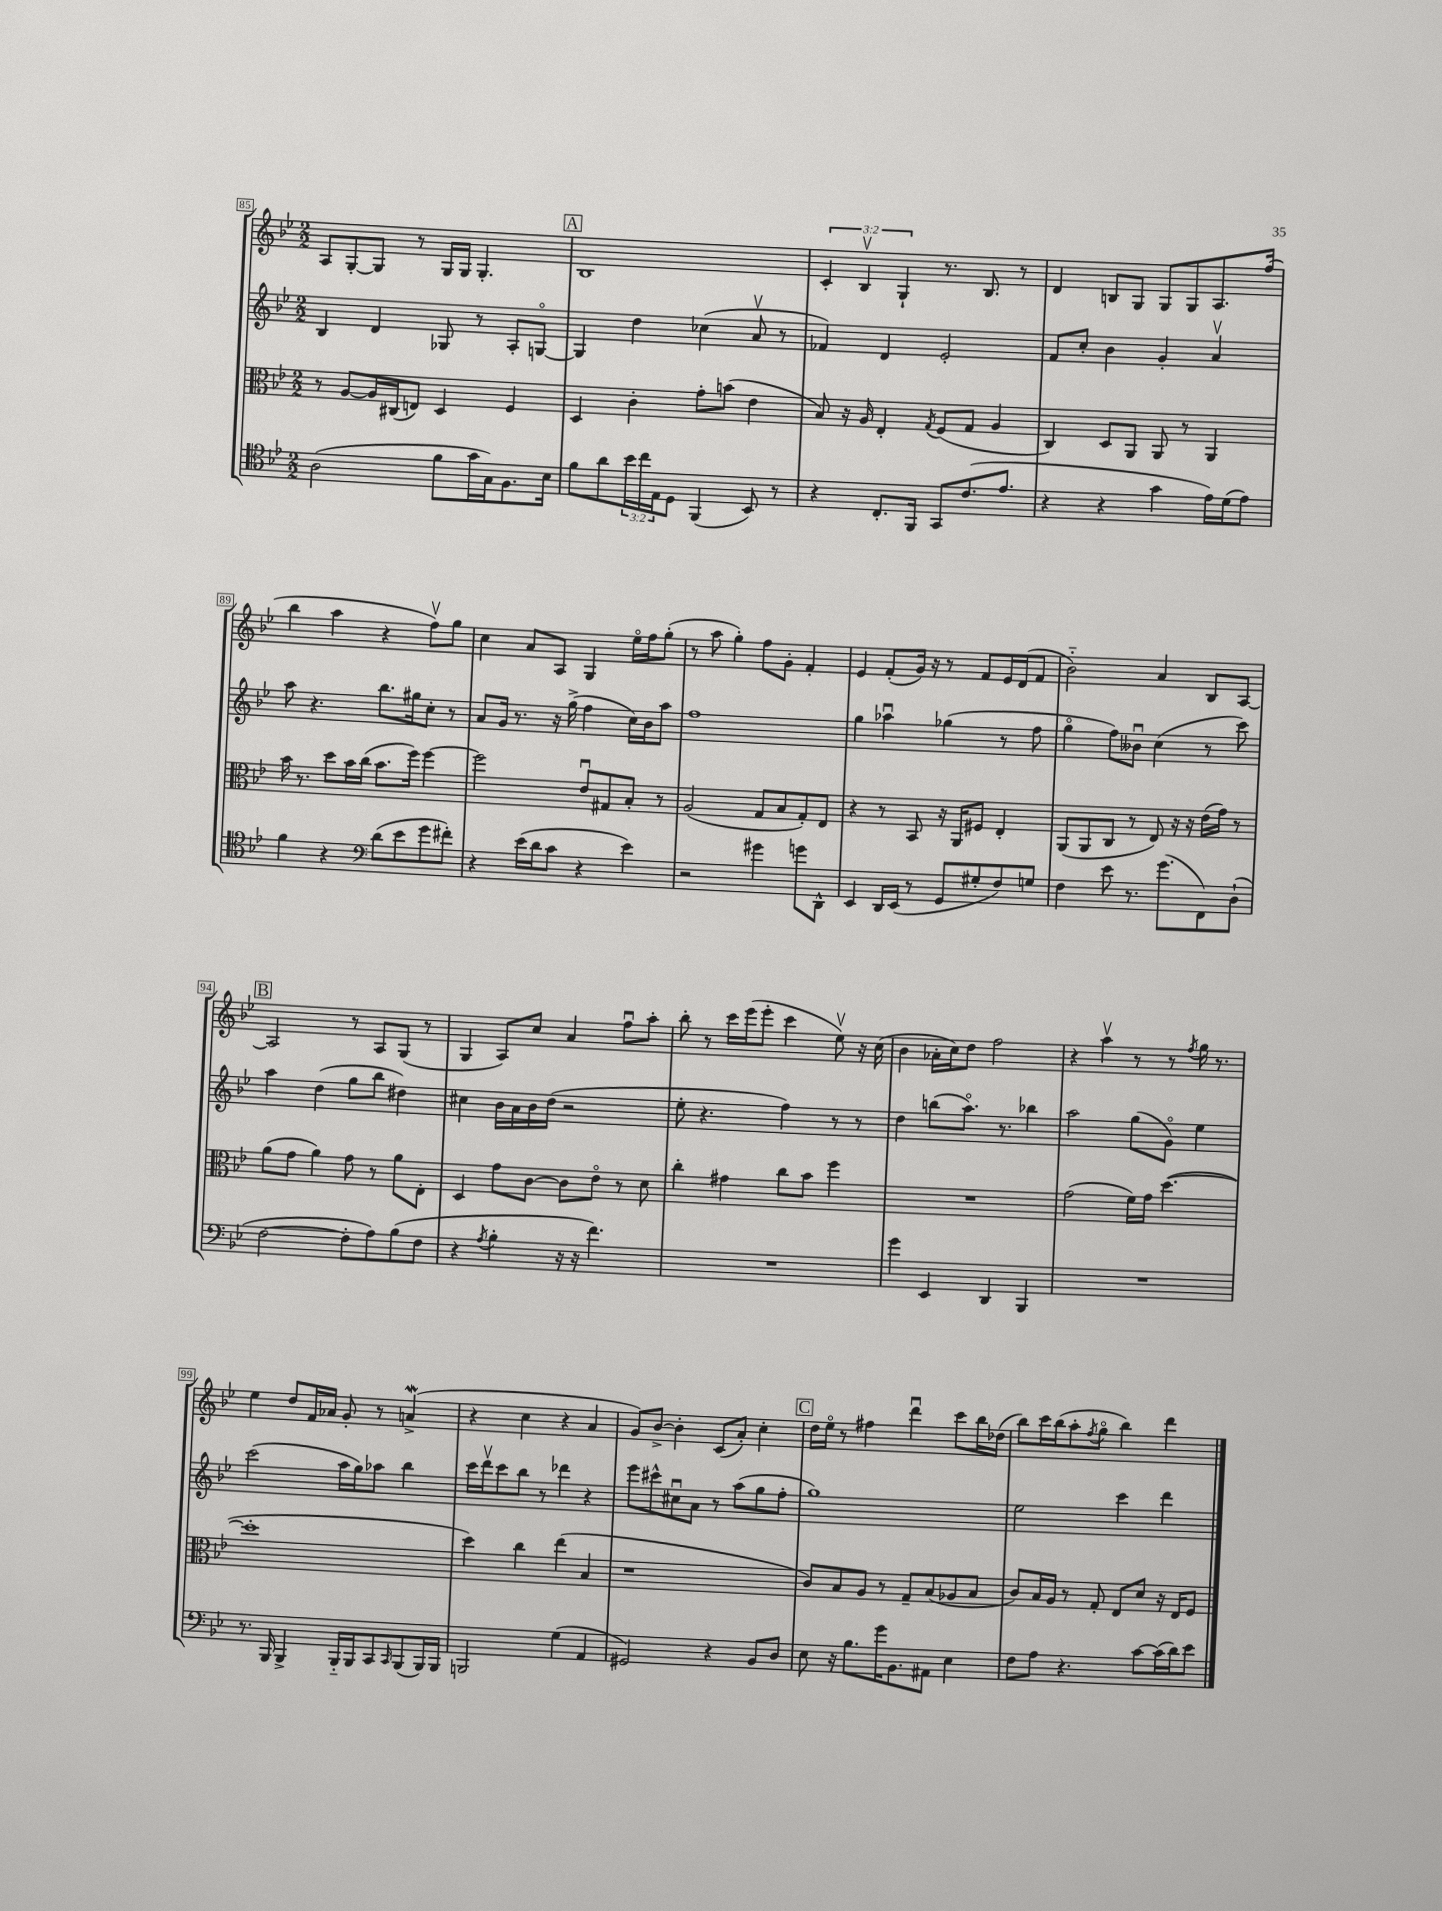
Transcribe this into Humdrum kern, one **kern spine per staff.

**kern	**kern	**kern	**kern
*part4	*part3	*part2	*part1
*staff4	*staff3	*staff2	*staff1
*clefC4	*clefC3	*clefG2	*clefG2
*k[b-e-]	*k[b-e-]	*k[b-e-]	*k[b-e-]
*M2/2	*M2/2	*M2/2	*M2/2
=85	=85	=85	=85
(2A\	8r	4B-/	8A/L
.	[8A/L	.	[8G'/
.	16A/L]	4d/	8G/J]
.	(16C#X/J	.	.
.	8En/J)	.	8r
8f\L	4D/	8G-X/	16G/LL
.	.	.	16G/JJ
16g\L	.	8r	4.G'/
16G\J)	.	.	.
8.F\	4F/	8A'/L	.
.	.	[8Gn/J	.
16B-\Jk	.	.	.
!!LO:REH:place=s1:t=A
=86	=86	=86	=86
8f\L	4D/	4G/]	1B-
8a\	.	.	.
24b-\L	4c'\	4dd\	.
24cc\	.	.	.
24E-\J	.	.	.
8D\J	.	.	.
(4FF/	8g'\L	(4cc-X\	.
.	(8bn\J	.	.
8BB-/)	4e-\	8av/	.
8r	.	8r	.
=87	=87	=87	=87
4r	8B-/)	4f-X/)	6c'/
.	16r	.	.
.	.	.	6B-v/
.	16A/	.	.
8.C'/L	4E-'/	4d/	.
.	.	.	6G`/
16FF/Jk	.	.	.
.	8qG/	.	.
8GG/L	(8F/L	2e-'/	8.r
(8.c/	8G/J	.	.
.	.	.	8.B-/
.	4A/	.	.
8.e-/J	.	.	.
.	.	.	8r
=88	=88	=88	=88
4r	4C/)	8f/L	4d/
.	.	8cc'/J	.
4r	8D/L	4b-\	8Bn/L
.	8AA/J	.	8G/J
4g\	8AA/	4g'/	8G/L
.	8r	.	8G/
16e-\LL)	4AA/	4av/	8.A/
(16d\J	.	.	.
8e-\J)	.	.	.
.	.	.	(16ff/Jk
!!LO:LB:g=z
=89	=89	=89	=89
4f\	16b-\	8aa\	4bb-\
.	8.r	.	.
.	.	4.r	.
4r	8dd\L	.	4aa\
.	16b-\L	.	.
.	(16cc\JJ	.	.
*clefF4	*	*	*
(8d\L	8.b-\L	8.bb-\L	4r
8e-\	.	.	.
.	16ff\Jk)	16gg#X\k	.
8g\	[4ff\	8cc'\J	8ffv\L)
8f#X'\J)	.	8r	8gg\J
=90	=90	=90	=90
4r	2ff\]	8a/L	4cc\
.	.	16g/Jk	.
.	.	8.r	.
(16e-\LL	.	.	8a/L
16d\J	.	.	.
8c\J	.	16r	8A/J
.	.	(16gg^\	.
4r	8e-u/L	4ff\	4G/
.	8G#X/	.	.
4e-\)	8B-'/J	16cc\LL)	16ee-\LL
.	.	16b-\J	16ff\J
.	8r	8aa\J	(8gg'\J
=91	=91	=91	=91
2r	(2A/	1ff	8r
.	.	.	8aa\
.	.	.	4gg'\)
4g#X\	8G/L	.	8ff\L
.	8B-/	.	8g'\J
8gn\L	8G'/)	.	4f'/
8DD^^\J	8E-/J	.	.
=92	=92	=92	=92
4EE-/	4r	4gg\	4e-/
16DD/LL	8r	4aa-Xu\	(8f'/L
(16EE-/JJ	.	.	.
8r	8BB-/	.	16g/Jk)
.	.	.	16r
8GG/L	16r	(4gg-X\	8r
.	16AA/KL	.	.
8G#X'/	8F#X/J	.	8f/L
8F/)	4E-'/	8r	16e-/L
.	.	.	(16d/J
8Gn/J	.	8ff\	8f/J
=93	=93	=93	=93
4F\	(8AA/L	4gg\	2b-\)
.	8AA/	.	.
8e-\	8C/J	8ff\L)	.
8.r	8r	8b--Xu\J	.
.	8E-/)	(4cc\	4a/
(8.g\L	.	.	.
.	16r	.	.
.	16r	.	.
8FF\)	(16e-\LL	8r	8B-/L
.	16g\JJ)	.	.
(8D`\J	8r	8ccc\)	[8A/J
!!LO:LB:g=z
!!LO:REH:place=s1:t=B
=94	=94	=94	=94
[2F\	(8a\L	4aa\	2A/]
.	8g\J	.	.
.	4a\)	(4dd\	.
8F'\L]	8g\	8gg\L	8r
8A\)	8r	8bb-\J	8A/L
(8B-\	8a\L	4dd#X\)	(8G/J
8F\J	8E-'\J	.	8r
=95	=95	=95	=95
4r	4D/	4cc#X\	4G/
8qA/	.	.	.
4B-'\	8g\L	16b-\LL	8A/L)
.	.	16a\	.
.	[8c\J	16b-\	8cc/J
.	.	(16dd\JJ	.
16r	8c\L]	2r	4a/
16r	.	.	.
4.f\)	8e-\J	.	.
.	8r	.	8ffu\L
.	8d\	.	8aa'\J
=96	=96	=96	=96
1r	4cc'\	8ee-'\	8bb-'\
.	.	4.r	8r
.	4g#X\	.	16ccc\LL
.	.	.	(16eee-\J
.	.	.	8eee-'\J
.	8cc\L	4ff\)	4ccc\
.	8b-\J	.	.
.	4ff\	8r	8ee-v\)
.	.	8r	16r
.	.	.	(16cc\
=97	=97	=97	=97
4g\	1r	4dd\	4b-\
4EE-/	.	(8bbn\L	16a-X'\LL
.	.	.	16cc\J)
.	.	8.aa\J)	8dd\J
4DD/	.	.	2ff\
.	.	8.r	.
4BBB-/	.	4bb-X\	.
=98	=98	=98	=98
1r	(2g\	2aa\	4r
.	.	.	4aav\
.	16f\LL)	(8gg\L	8r
.	16g\JJ	.	.
.	([4.dd\	8g\J)	8r
.	.	.	8qff/
.	.	4ee-\	16gg\
.	.	.	8.r
!!LO:LB:g=z
=99	=99	=99	=99
8.r	1dd']	(2ccc\	4ee-\
16BBB-/	.	.	.
4BBB-^/	.	.	8dd/L
.	.	.	16f/L
.	.	.	16a-X/JJ
16BBB-/LL	.	16aa\LL	8g'/
16BBB-/J	.	16gg\J)	.
8CC/	.	8aa-X\J	8r
16qqCC/	.	.	.
(8BBB-/	.	4bb-\	(4anW^/
16BBB-/L)	.	.	.
16BBB-/JJ	.	.	.
=100	=100	=100	=100
2BBBn/	4dd\)	16ccc\LL	4r
.	.	16dddv\J	.
.	.	8ccc\	.
.	4cc\	8bb-\J	4cc\
.	.	8r	.
(4G\	(4ee-\	4ddd-X\	4r
4AA/	4B-/	4r	4a/
=101	=101	=101	=101
2GG#X/)	1r	8eee-\L	8g/L)
.	.	8ccc#X^^\	[8b-^/J
.	.	8cc#Xu\	4b-'\]
.	.	8a\J	.
4r	.	8r	(8c/L
.	.	(8aa\L	8a'/J)
8BB-/L	.	8gg\	4cc'\
8D/J	.	8ff'\J	.
!!LO:REH:place=s1:t=C
=102	=102	=102	=102
8E-\	8c/L)	1gg)	16dd\LL
.	.	.	16ee-\JJ
16r	8B-/	.	8r
8.B-\L	.	.	.
.	8A/J	.	4ff#X\
16g\K	8r	.	.
8.BB-\	.	.	.
.	8G~/L	.	4dddu\
8AA#X\J	(8B-/	.	.
4E-\	8A-X/	.	8ccc\L
.	8B-/J	.	16bb-\L
.	.	.	(16dd-X\JJ
=103	=103	=103	=103
8F\L	8c/L)	2ee-\	8bb-\L)
8A\J	16B-/L	.	16ccc\L
.	16A/JJ	.	(16bb-\J
4.r	8r	.	8aa'\
.	.	.	8qff/
.	8G'/	.	8gg\J
.	8E-/L	4ccc\	4bb-\)
[8c\L	8d/J	.	.
(16c\L]	16r	4ddd\	4ddd\
16d\J)	16E-/KL	.	.
8e-\J	8F/J	.	.
==	==	==	==
*-	*-	*-	*-
